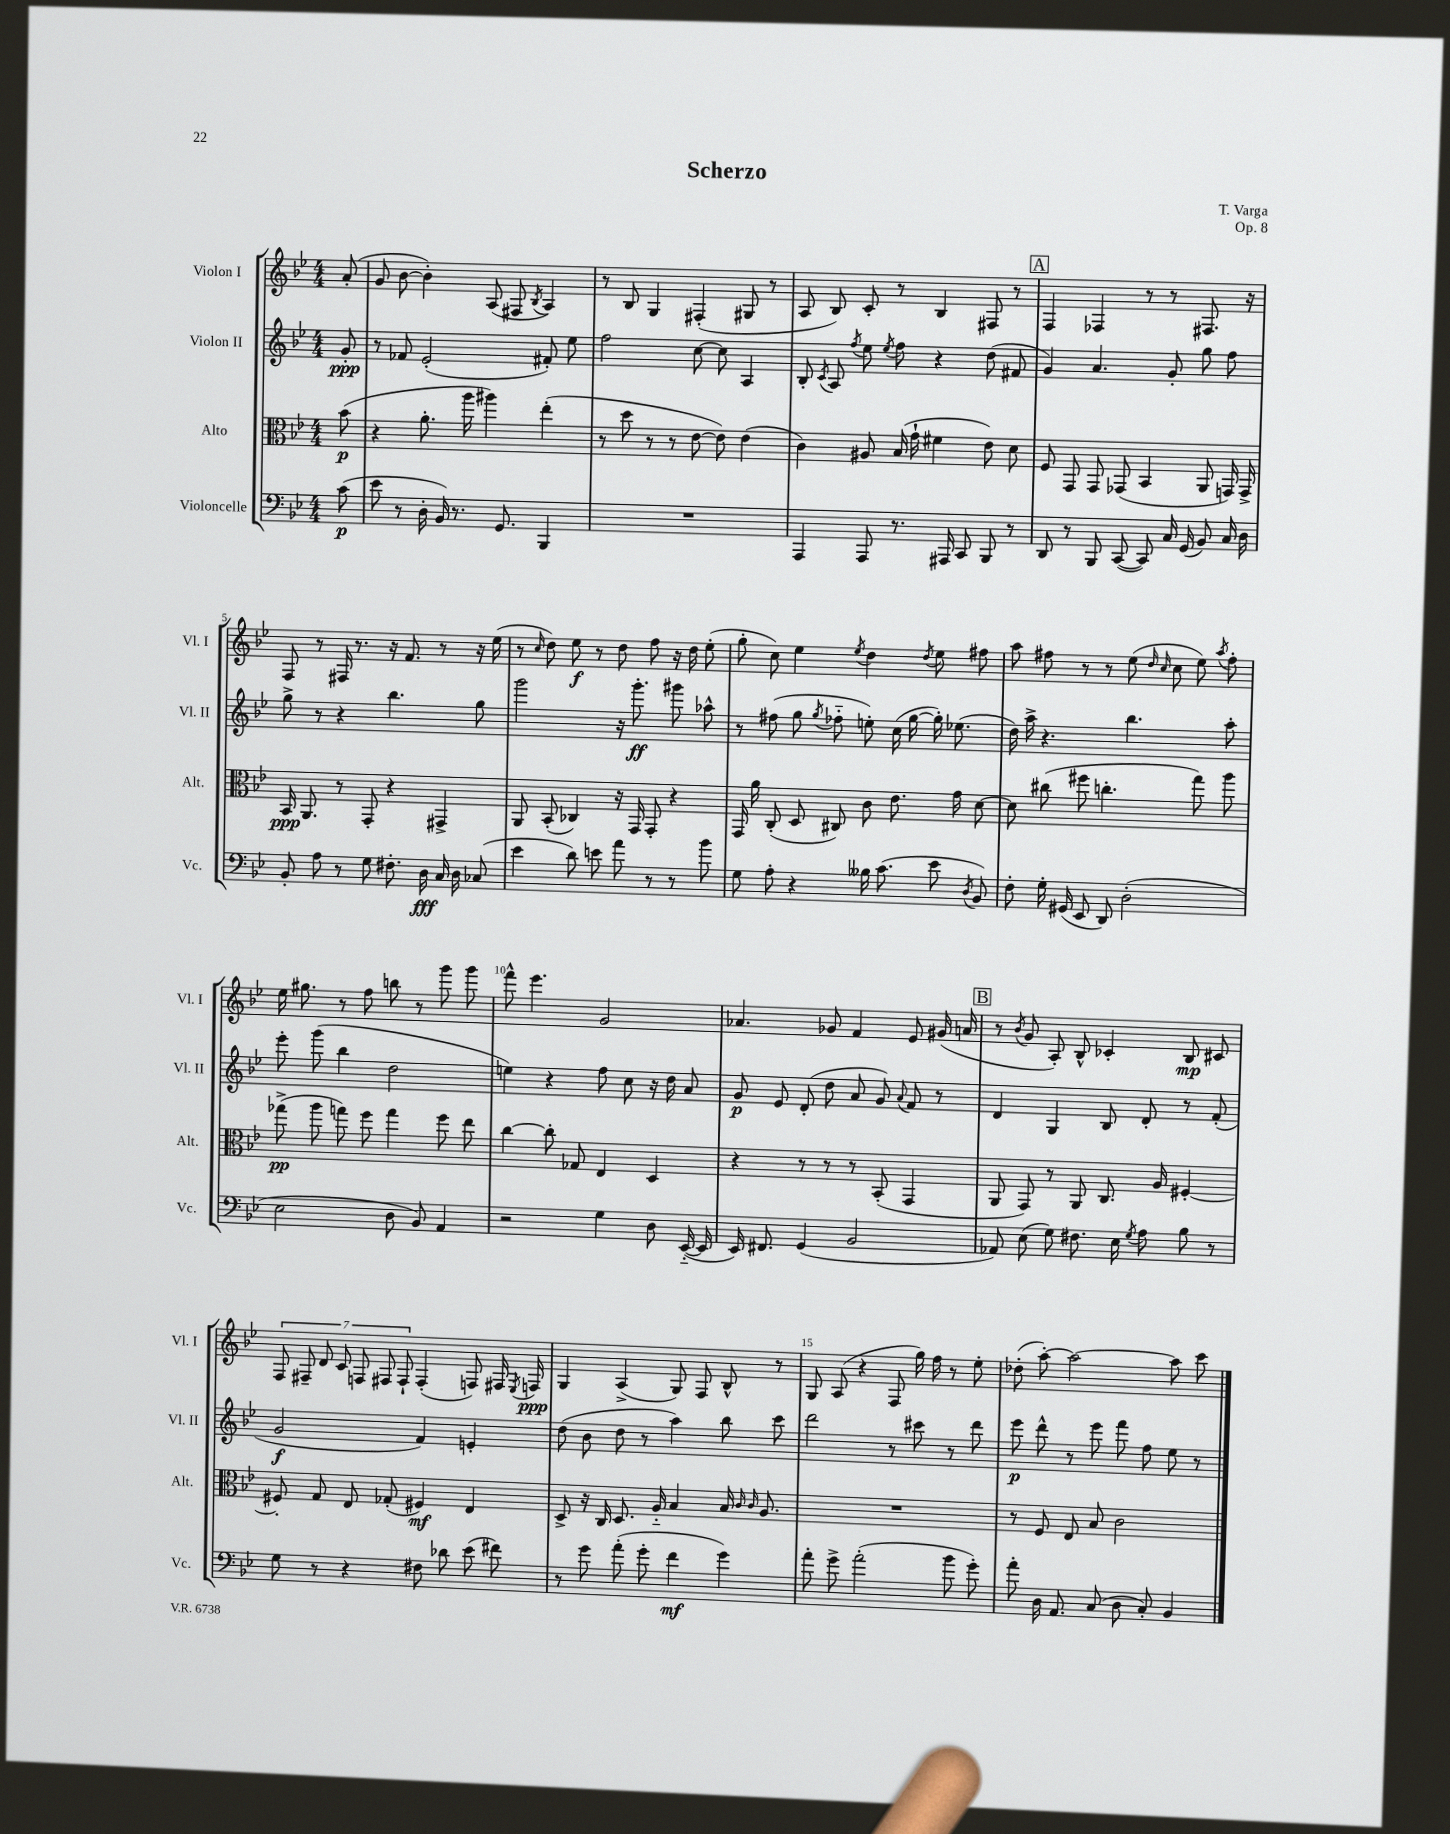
\header { title = "Scherzo" composer = "T. Varga" opus = "Op. 8" }
<<
\new StaffGroup <<
\new Staff = "s0" \with { instrumentName = "Violon I" shortInstrumentName = "Vl. I" } {
    \clef treble \key bes \major \numericTimeSignature \time 4/4 \partial 8
    \autoBeamOff a'8-.( |
    g'8 bes'8~ bes'4-.) a8( fis8 \acciaccatura { bes8 } a4) |
    r8 bes8 g4 fis4-.( gis8 r8 |
    a8 bes8) c'8-. r8 bes4 fis8 r8 |
    \mark \markup { \box "A" } f4 fes4 r8 r8 fis8. r16 |
    f8 r8 fis16 r8. r16 f'8. r8 r16 ees''16( |
    r8 \grace { c''16 } d''8) ees''8\f r8 d''8 f''8 r16 d''16 ees''8-.( |
    g''8-. c''8) ees''4 \acciaccatura { ees''8 } d''4 \acciaccatura { d''8 } ees''8 fis''8 |
    a''8 fis''8 r8 r8 ees''8( \grace { d''16 c''16 } c''8 ees''8) \acciaccatura { a''8 } fis''8-. |
    ees''16 gis''8. r8 f''8 b''8 r8 g'''8 g'''8 |
    f'''8-^ ees'''4. g'2 |
    aes'4. ges'8 f'4 ees'8 gis'16( a'16 |
    \mark \markup { \box "B" } r8 \acciaccatura { bes'8 } g'8 a8-.) bes8-^ ces'4-. bes8\mp cis'8 |
    \tuplet 7/4 { f8 fis8-- d'8 c'8 f8 fis8 fis8-! } fis4-.( f8) fis16 \acciaccatura { ees8 } f16\ppp |
    g4 a4->( g8) f8 bes8-^ r8 |
    g8 a8( r4 f8 g''16) f''16 r8 ees''8-. |
    des''8-.( a''8~-.) a''2~ a''8 c'''8 \bar "|." |
}
\new Staff = "s1" \with { instrumentName = "Violon II" shortInstrumentName = "Vl. II" } {
    \clef treble \key bes \major \numericTimeSignature \time 4/4 \partial 8
    \autoBeamOff g'8-.\ppp |
    r8 fes'8 ees'2-.( fis'8-.) ees''8 |
    f''2 c''8~ c''8 a4 |
    bes8-. \acciaccatura { c'8 } a8 \acciaccatura { f''8 } ees''8 \acciaccatura { ees''8 } f''8 r4 d''8( fis'8 |
    \mark \markup { \box "A" } g'4) a'4. g'8-. g''8 f''8 |
    g''8-> r8 r4 bes''4. g''8 |
    g'''2 r16 g'''8.-.\ff gis'''8 aes''8-^ |
    r8 fis''8( g''8 \acciaccatura { g''8 } fes''8-_ e''8-.) c''16( g''16~ g''16-.) ees''8.( |
    d''16) a''16-> r4. bes''4. a''8-. |
    ees'''8-. g'''8( bes''4 d''2 |
    e''4) r4 f''8 c''8 r16 d''16 a'8 |
    g'8\p ees'8 d'8-.( d''8 a'8 g'8) \appoggiatura { a'8 } f'8 r8 |
    \mark \markup { \box "B" } d'4 g4 bes8 d'8-. r8 f'8-.( |
    g'2\f f'4) e'4-. |
    d''8( bes'8 d''8 r8 a''4) bes''8 c'''8 |
    d'''2 r8 cis'''8 r8 d'''8 |
    ees'''8\p d'''8-^ r8 ees'''8 f'''8 f''8 ees''8 r8 \bar "|." |
}
\new Staff = "s2" \with { instrumentName = "Alto" shortInstrumentName = "Alt." } {
    \clef alto \key bes \major \numericTimeSignature \time 4/4 \partial 8
    \autoBeamOff bes'8\p( |
    r4 a'8.-. a''16 ais''4) ees''4-.( |
    r8 d''8 r8 r8 ees'8~ ees'8) ees'4( |
    c'4) ais8 bes16( g'16-! fis'4 ees'8) d'8 |
    \mark \markup { \box "A" } f8 g,8 g,8 ges,8( bes,4 a,8 g,16) g,16-> |
    bes,16\ppp a,8. r8 g,8-. r4 gis,4-> |
    a,8 bes,8-.( ces4) r16 g,16 g,8-. r4 |
    g,16 a'16 c8-.( d8 cis8) c'8 ees'8. g'16 d'8~ |
    d'8 cis''8( fis''8 c''4.-. g''8) a''8 |
    ges''8->\pp( a''8 g''8) f''8 g''4 f''8 ees''8 |
    c''4~ c''8-. ges8 ees4 d4 |
    r4 r8 r8 r8 bes,8-.( g,4 |
    \mark \markup { \box "B" } a,8 g,8) r8 a,8 c8. a16 fis4~-. |
    fis8-. g8 ees8 ges8-.( fis4\mf) ees4 |
    d8-> r16 c16 d8. a16-_ bes4 bes16 \grace { c'16 c'16 } a8. |
    R1 |
    r8 f8 ees8 bes8 c'2 \bar "|." |
}
\new Staff = "s3" \with { instrumentName = "Violoncelle" shortInstrumentName = "Vc." } {
    \clef bass \key bes \major \numericTimeSignature \time 4/4 \partial 8
    \autoBeamOff c'8\p( |
    ees'8 r8 d16-. bes,16) r8. g,8. bes,,4 |
    R1 |
    a,,4 a,,8 r8. ais,,16 c,8 bes,,8 r8 |
    \mark \markup { \box "A" } d,8 r8 bes,,8 c,8~( c,8) c16 g,16( bes,8) c16 d16 |
    bes,8-. a8 r8 g8 fis8.-. d16\fff c16 d16 ces8( |
    ees'4 d'8) e'8 a'8 r8 r8 bes'8 |
    g8 a8-. r4 beses16 c'8.( ees'8 \acciaccatura { d8 } bes,8) |
    f8-. g16-. gis,16( ees,8 d,8) d2-.( |
    ees2 d8 bes,8) a,4 |
    r2 g4 d8 ees,16~-_( ees,16 |
    ees,16) fis,8. g,4( bes,2 |
    \mark \markup { \box "B" } aes,8) ees8( g8) fis8. ees16 \acciaccatura { g8 } a8 bes8 r8 |
    g8 r8 r4 fis8 des'8 ees'8( fis'8) |
    r8 g'8 a'8-.( g'8-. f'4\mf g'4) |
    a'8-. g'8-> a'2-.( bes'8 g'8-.) |
    a'8-. d16 a,8. c8( d8 c8-.) bes,4 \bar "|." |
}
>>
>>
\layout { \context { \Score \override BarNumber.break-visibility = ##(#f #t #t) barNumberVisibility = #(every-nth-bar-number-visible 5) } }
